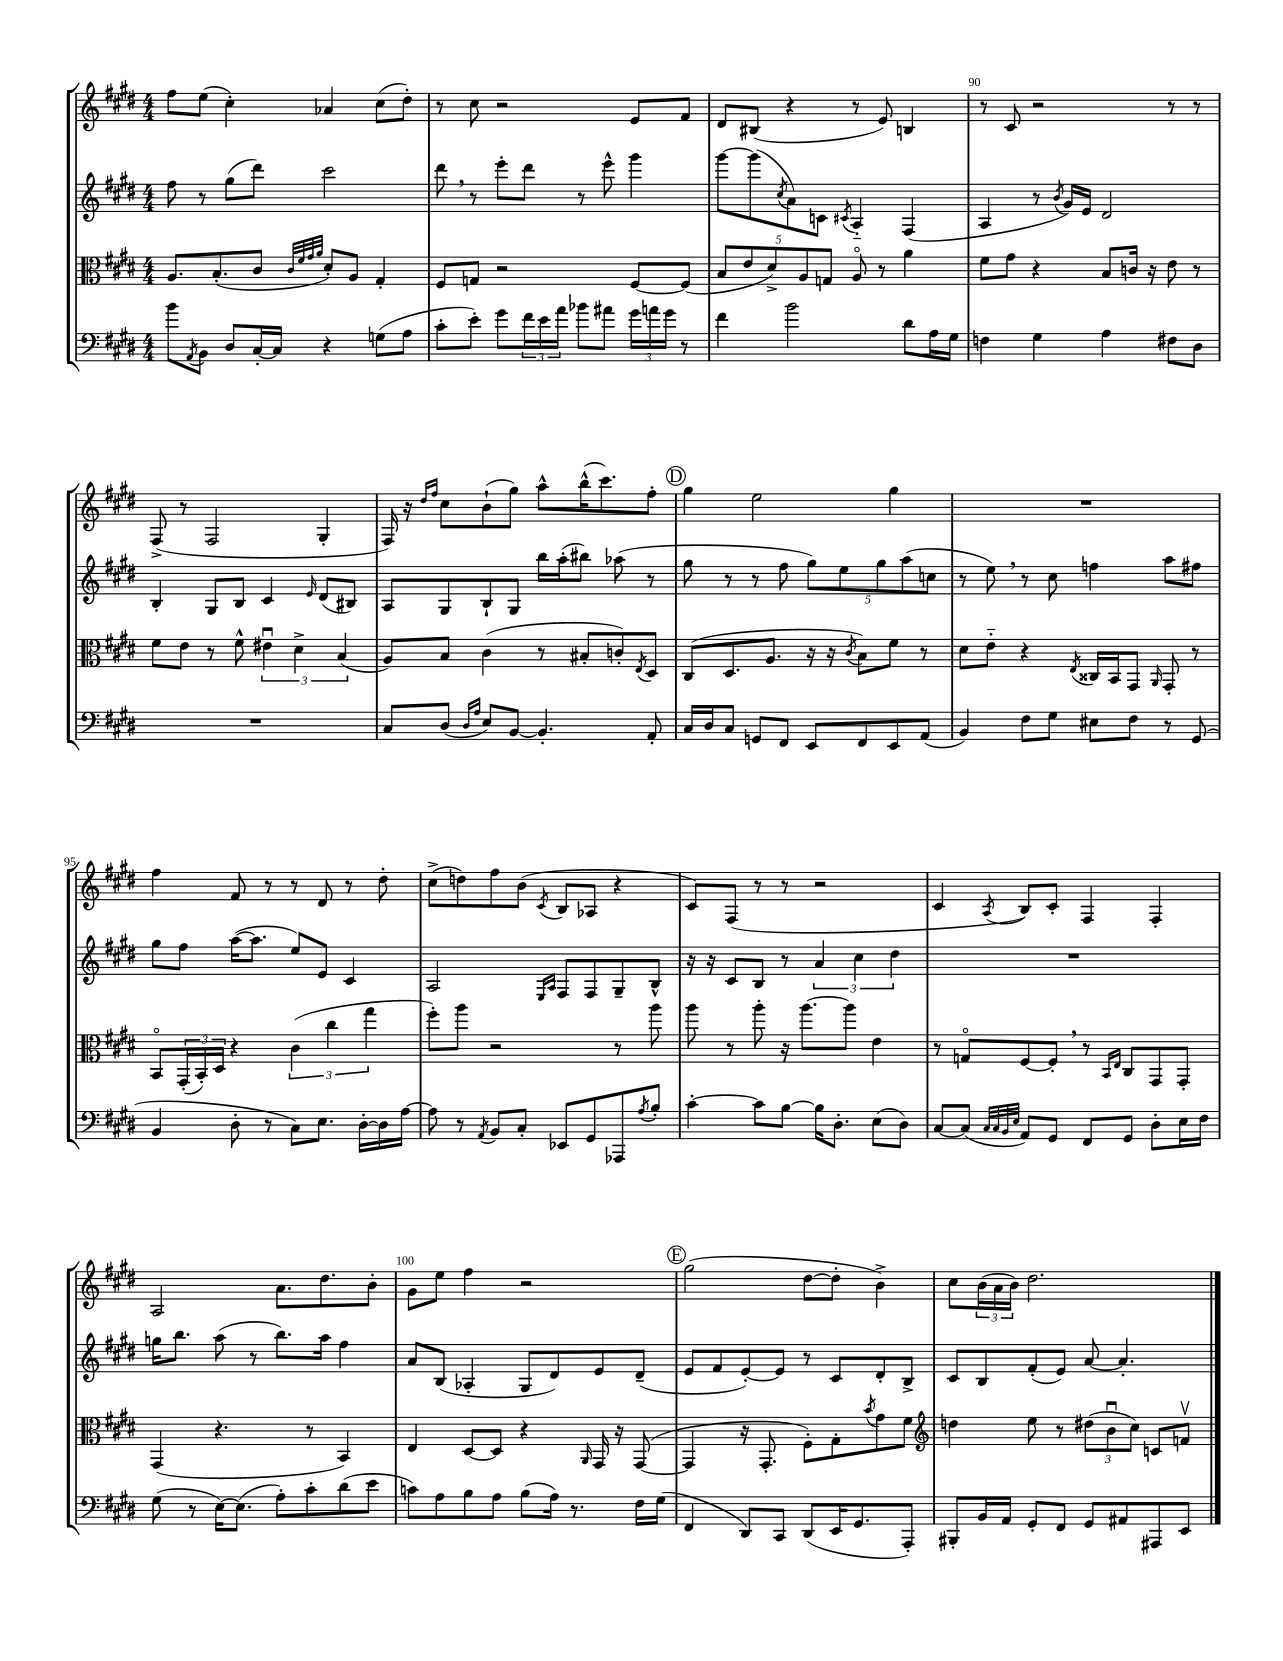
<<
\new StaffGroup <<
\new Staff = "s0" {
    \clef treble \key e \major \numericTimeSignature \time 4/4
    fis''8 e''8( cis''4-.) aes'4 cis''8( dis''8-.) |
    r8 cis''8 r2 e'8 fis'8 |
    dis'8 bis8( r4 r8 e'8) b4 |
    r8 cis'8 r2 r8 r8 |
    fis8->( r8 fis2 gis4-. |
    fis16) r16 \grace { dis''16 fis''16 } cis''8 b'8-!( gis''8) a''8-^ b''16-^( cis'''8.) fis''8-. |
    \mark \markup { \circle "D" } gis''4 e''2 gis''4 |
    R1 |
    fis''4 fis'8 r8 r8 dis'8 r8 dis''8-. |
    cis''8->( d''8) fis''8 b'8( \acciaccatura { cis'8 } b8 aes8 r4 |
    cis'8) fis8( r8 r8 r2 |
    cis'4 \acciaccatura { a8 } b8) cis'8-. fis4 fis4-. |
    a2 a'8. dis''8. b'8-. |
    gis'8 e''8 fis''4 r2 |
    \mark \markup { \circle "E" } gis''2( dis''8~ dis''8-. b'4->) |
    cis''8 \tuplet 3/2 { b'16( a'16 b'16) } dis''2. \bar "|." |
}
\new Staff = "s1" {
    \clef treble \key e \major \numericTimeSignature \time 4/4
    fis''8 r8 gis''8( dis'''8) cis'''2 |
    dis'''8 \breathe r8 e'''8-. dis'''8 r8 e'''8-^ gis'''4 |
    gis'''8~ gis'''8( \acciaccatura { cis''8 } a'8) c'8 \acciaccatura { cis'8 } a4-_ fis4( |
    a4 r8 \acciaccatura { b'8 } gis'16) e'16 dis'2 |
    b4-. gis8 b8 cis'4 \grace { e'16 } dis'8( bis8) |
    a8 gis8 b8-! gis8 b''16 a''16-.( bis''8) aes''8( r8 |
    \mark \markup { \circle "D" } gis''8 r8 r8 fis''8 \tuplet 5/4 { gis''8) e''8 gis''8 a''8( c''8 } |
    r8 e''8) \breathe r8 cis''8 f''4 a''8 fis''8 |
    gis''8 fis''8 a''16~( a''8. e''8) e'8 cis'4 |
    a2 \grace { e16 a16 } fis8 fis8 gis8-- b8-^ |
    r16 r16 cis'8 b8 r8 \tuplet 3/2 { a'4 cis''4 dis''4 } |
    R1 |
    g''16 b''8. a''8( r8 b''8.) a''16 fis''4 |
    a'8 b8( aes4-. gis8 dis'8) e'8 dis'8--( |
    \mark \markup { \circle "E" } e'8 fis'8 e'8~-.) e'8 r8 cis'8 dis'8-. b8-> |
    cis'8 b8 fis'8-.( e'8) a'8~ a'4.-. \bar "|." |
}
\new Staff = "s2" {
    \clef alto \key e \major \numericTimeSignature \time 4/4
    a8. b8.-.( cis'8 \grace { cis'32 fis'32 gis'32 a'32 } dis'8-.) a8 gis4-. |
    fis8 g8 r2 fis8~ fis8( |
    \tuplet 5/4 { b8 e'8 dis'8->) a8 g8 } a8\flageolet r8 a'4 |
    fis'8 gis'8 r4 b8 c'16 r16 e'8 r8 |
    fis'8 e'8 r8 fis'8-^ \tuplet 3/2 { eis'4\downbow dis'4-> b4( } |
    a8) b8 cis'4( r8 bis8-. c'8-.) \acciaccatura { e8 } dis8 |
    \mark \markup { \circle "D" } cis8( dis8. a8. r16 r16 \acciaccatura { cis'8 } b8) fis'8 r8 |
    dis'8 e'8-_ r4 \acciaccatura { e8 } cisis16 b,16 gis,8 \grace { a,16 } gis,8-. r8 |
    b,8\flageolet \tuplet 3/2 { gis,16-.( b,16-.) dis16 } r4 \tuplet 3/2 { cis'4( cis''4 gis''4 } |
    fis''8-.) a''8 r2 r8 a''8 |
    a''8 r8 a''8-. r16 a''8.~ a''8 e'4 |
    r8 g8\flageolet fis8~ fis8-. \breathe r8 \grace { b,16 e16 } cis8 gis,8 gis,8-. |
    gis,4( r4. r8 b,4) |
    e4 dis8~ dis8 r4 \grace { a,16 } gis,16 r16 gis,8~( |
    \mark \markup { \circle "E" } gis,4 r16 gis,8.-. fis8-.) gis8-. \acciaccatura { b'8 } gis'8 fis'8 |
    \clef treble d''4 e''8 r8 \tuplet 3/2 { dis''8( b'8\downbow cis''8) } c'8 f'8\upbow \bar "|." |
}
\new Staff = "s3" {
    \clef bass \key e \major \numericTimeSignature \time 4/4
    b'8 \acciaccatura { a,8 } b,8 dis8 cis16~-. cis16 r4 g8( a8 |
    cis'8-. e'8-.) gis'8 \tuplet 3/2 { fis'16 e'16 a'16 } bes'8 ais'8 \tuplet 3/2 { gis'16 a'16 gis'16 } r8 |
    fis'4 b'2 dis'8 a16 gis16 |
    f4 gis4 a4 fis8 dis8 |
    R1 |
    cis8 dis8( \grace { dis16 a16 } e8) b,8~ b,4.-. a,8-. |
    \mark \markup { \circle "D" } cis16 dis16 cis8 g,8 fis,8 e,8 fis,8 e,8 a,8( |
    b,4) fis8 gis8 eis8 fis8 r8 gis,8( |
    b,4 dis8-. r8 cis8) e8. dis16~-. dis16 a16~ |
    a8 r8 \acciaccatura { a,8 } b,8 cis8-. ees,8 gis,8 aes,,8 \acciaccatura { a8 } b8-. |
    cis'4~-. cis'8 b8~ b16 dis8.-. e8( dis8) |
    cis8~ cis8( \grace { cis32 cis32 b,32 e32 } a,8) gis,8 fis,8 gis,8 dis8-. e16 fis16 |
    gis8( r8 e16~) e8.( a8-.) cis'8-. dis'8( e'8 |
    c'8) a8 b8 a8 b8( a16) r8. fis16 gis16( |
    \mark \markup { \circle "E" } fis,4 dis,8) cis,8 dis,8( e,16 gis,8. a,,8-.) |
    bis,,8-. b,16 a,16 gis,8-. fis,8 gis,8 ais,8 ais,,8 e,8 \bar "|." |
}
>>
>>
\layout { \context { \Score currentBarNumber = #87 \override BarNumber.break-visibility = ##(#f #t #t) barNumberVisibility = #(every-nth-bar-number-visible 5) } }
